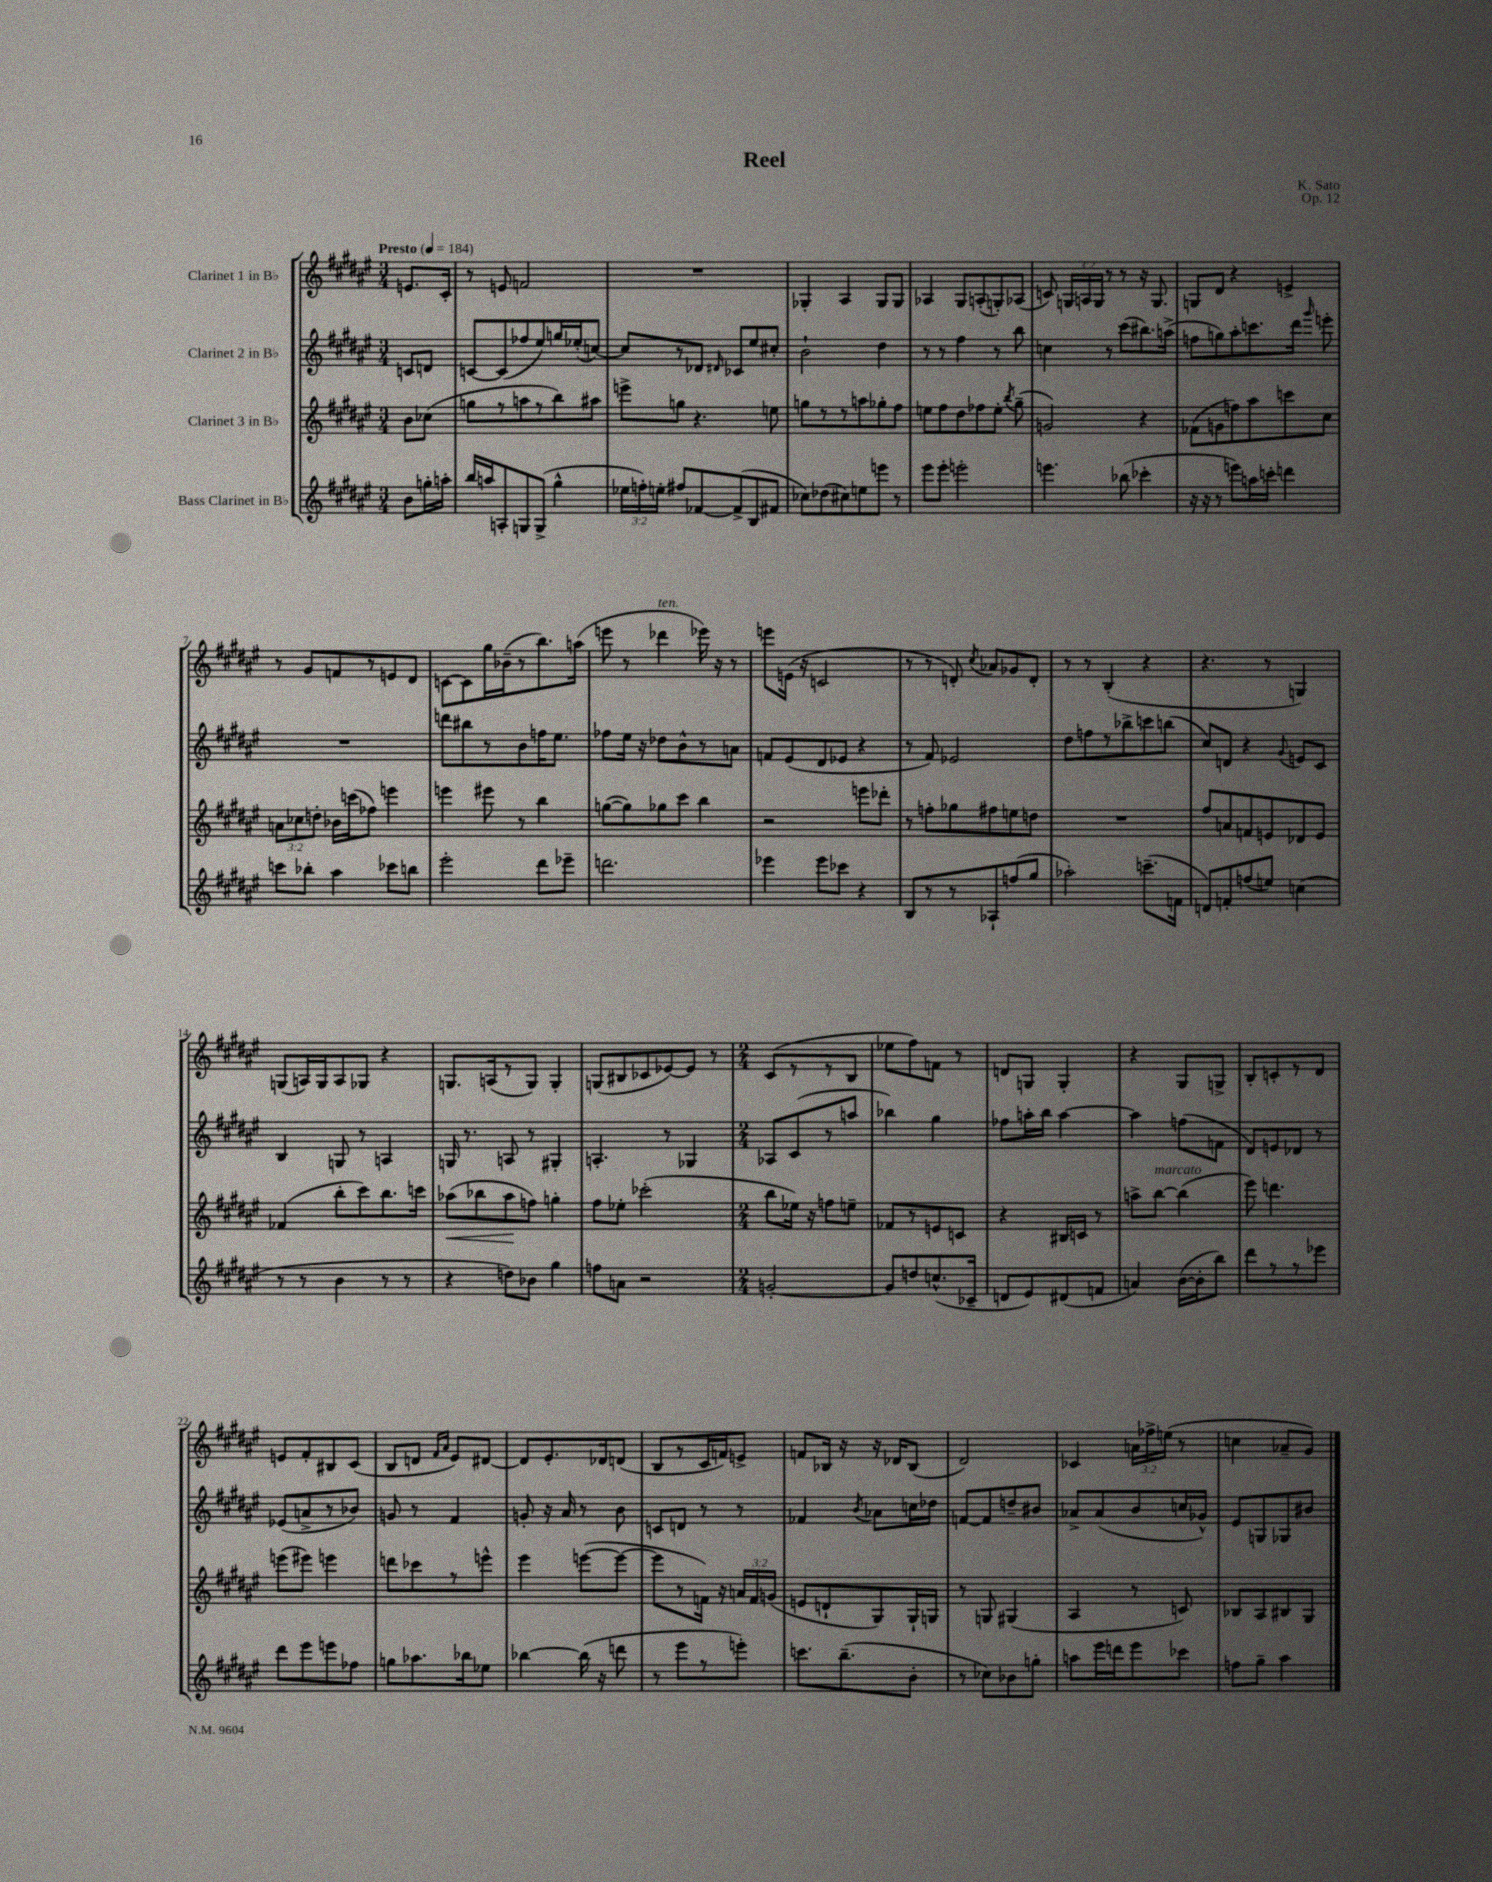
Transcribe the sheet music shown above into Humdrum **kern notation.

**kern	**kern	**kern	**kern
*staff4	*staff3	*staff2	*staff1
*clefG2	*clefG2	*clefG2	*clefG2
*k[f#c#g#d#a#e#]	*k[f#c#g#d#a#e#]	*k[f#c#g#d#a#e#]	*k[f#c#g#d#a#e#]
*M3/4	*M3/4	*M3/4	*M3/4
*MM184	*MM184	*MM184	*MM184
8b\L	8b\L	8c/L	8.e/L
16gg'\L	(8cc-\J	8d/J	.
16aa'\JJ	.	.	16c#'/Jk
=	=	=	=
16bb/LL	8gg\L	[8c/L	8r
16aa/J	.	.	.
8A'/	8r	(8c/]	8e/
8G/	8aa\	8ff-/	2f/
(8G^/J	8r	8ee#/)	.
4gg#^^\	8bb\)	16gg/L	.
.	.	(16ee-'/J	.
.	8aa#\J	[8cc/J)	.
=	=	=	=
24ee-\LL	8eee^\L	8cc/]L	2.r
24ff'\)	.	.	.
24ee'\JJ	.	.	.
8ff#/L	8gg\J	8r	.
[8f-/	4.r	8d-/J	.
.	.	16qqd#/	.
(8f-^/]	.	8c-/L	.
8B/	.	8ee#/	.
8f#/J	8ee\	8cc#'/J	.
=	=	=	=
8cc-\L)	8gg\L	2b`\	4G-'/
(8dd-\	8r	.	.
8cc#\)	8r	.	4A#/
8ee\	8aa\	.	.
8eee\J	8gg-'\	4dd#\	8G-/L
8r	8ff#\J	.	8G-/J
=	=	=	=
8eee#\L	8ee\L	8r	4A-/
8eee#'\J	8ff#\	8r	.
2eee'\	8dd#\	4ff#\	8G#/L
.	8ff-\	.	(8A'/
.	8ee'\J	8r	8G'/)
.	8qbb/	.	.
.	(8gg#~\	8bb\	(8A-/J
=	=	=	=
4.eee\	2g/)	4cc\	8c/)
.	.	.	24G/LL
.	.	.	24A/
.	.	.	24G/JJ
.	.	8r	8r
(8bb-\	.	(8ccc#\L	8r
4ccc-'\	4r	8.bb#\)	16r
.	.	.	8.G/
.	.	(16aa^\Jk	.
=	=	=	=
16r	(8f-\L	8ff\L	8G/L
16r	.	.	.
8r	8g\	8gg\)	8d#/J
8eee\L)	8ff\)	8aa#'\	4r
16aa\L	8aa#\	8.ccc\	.
16ccc'\JJ	.	.	.
4ddd\	8ccc\	.	4e^/
.	.	16ddd#\Jk	.
.	.	16qqggg#/	.
.	8cc#\J	8eee'\	.
=	=	=	=
8ccc\L	12a\L	2.r	8r
.	12cc-\	.	.
8bb-'\J	.	.	8g#/L
.	12dd'\J	.	.
4aa#\	16b-\LL	.	8f/
.	(16ccc\J	.	.
.	8ff-\J)	.	8r
8ccc-\L	4eee\	.	8e/
8bb\J	.	.	8d#/J
=	=	=	=
2eee#'\	4eee\	8ddd\L	[8c\L
.	.	8bb#\	8c\]
.	8eee#\	8r	16gg#\L
.	.	.	(16b-~\J
.	8r	8b\	8r
8ddd#\L	4bb\	16ff\K	8.bb\)
.	.	8.ee#\J	.
8eee-~\J	.	.	.
.	.	.	(16aa\Jk
=	=	=	=
2.ddd\	([8gg\L	8ff-\L	8eee\
.	8gg\])	16ee#\Jk	8r
.	.	16r	.
.	8gg-\	8dd-\L	4ddd-\
.	8ccc#\J	8b^^\	.
.	4bb\	8r	16eee-\)
.	.	.	16r
.	.	8a\J	8r
=	=	=	=
4eee-\	2r	8f/L	8eee\L
.	.	(8e#/	(16e\Jk
.	.	.	16r
8eee-\L	.	8d#/	2c/
8ccc-\J	.	8e-/J	.
4r	8eee\L	4r	.
.	8ddd-'\J	.	.
=	=	=	=
8B/L	8r	8r	8r
8r	8ff'\L	8f#/)	8r
8r	8gg-\	2e-/	8d'/)
.	.	.	8qcc#/
8A-`/	8ff#\	.	8a-/L
(8ff/	8ee\	.	8g-/
8gg#/J	8dd\J	.	8d'/J
=	=	=	=
2aa-'\)	2.r	8dd#\L	8r
.	.	8ff\	8r
.	.	8r	(4B'/
.	.	8bb-^\	.
(8.ccc~\L	.	8ccc\	4r
.	.	(8bb\J	.
16f\Jk	.	.	.
=	=	=	=
8d/L)	8ff#/L	8cc#/L)	4.r
8f'/	8a/	8d/J	.
(8ff/	8f/	4r	.
8ee/J)	8e/	.	8r
.	.	8qqg#/	.
(4cc\	8d-/	8e/L	4G/)
.	8e/J	8c#/J	.
=	=	=	=
8r	(4f-/	4B/	(8G/L
8r	.	.	16A/L)
.	.	.	16G/J
4b\	8bb'\L	8G/	8A/
.	8ccc#\)	8r	8G-/J
8r	8.bb\	4A/	4r
8r	.	.	.
.	16ccc\Jk	.	.
=	=	=	=
4r	(8aa-\L	16G/	8.G/L
.	.	8.r	.
.	8bb-\	.	.
.	.	.	(16A/k
8dd\L)	8aa-\	8A/	8r
8b-\J	8ff\J)	8r	8G/J)
4gg#\	4gg'\	4G#'/	4G'/
=	=	=	=
8ff\L	8ff#\L	4.A'/	(8G/L
8a\J	8ee-'\J	.	8B#/
2r	(2ccc-'\	.	8c-/
.	.	8r	[8e-/)
.	.	4G-/	8e-/]J
.	.	.	8r
=	=	=	=
*M2/4	*M2/4	*M2/4	*M2/4
[2g'/	8bb\L	8A-/L	(8c#/L
.	16ee-\Jk)	(8c#/	8r
.	16r	.	.
.	8ff\L	8r	8r
.	8ee~\J	8aa/J	8B/J
=	=	=	=
8g/]L	8f-/L	4bb-\)	8ee-\L
8dd/	8r	.	8ff#\)
(8.cc^^/	8e/	4gg#\	8f\J
.	8c/J	.	8r
16c-~/Jk	.	.	.
=	=	=	=
8d/L	4r	8ff-\L	8d/L
8e#/)	.	16aa'\L	8G/J
.	.	16bb\JJ	.
(8d#/	16B#/LL	[4aa\	4G'/
.	16c/JJ	.	.
8f/J	8r	.	.
=	=	=	=
4a/)	8aa^\L	4aa\]	4r
.	[8bb\J	.	.
([16b\LL	(4bb\]	(8ff\L	8G#/L
16b'\]J	.	.	.
8bb\J)	.	8f\J	8G^/J
=	=	=	=
8ddd#\L	8eee#\)	8d#/L)	8B'/L
8r	4.ddd\	8e/	8c'/
8r	.	8d-/J	8r
8eee-\J	.	8r	8d#/J
=	=	=	=
8ddd#\L	(8eee\L	(8e-/L	8e/L
8eee#\	8eee#\J)	8a^/	8f#'/
8eee\	4eee\	8r	8B#/
8ff-\J	.	8b-/J)	(8c#/J
=	=	=	=
8gg\L	8ddd\L	8g/	8B/L
8.aa-\	8ccc-\	8r	8d/J
.	.	.	16qqf#/LL
.	.	.	16qqa#/JJ
.	8r	4f#/	8e#/L)
16bb-\k	.	.	.
8ee-\J	8eee^^\J	.	[8d#/J
=	=	=	=
[4bb-\	4eee#\	8g'/	8d#/]L
.	.	16r	8.e#'/
.	.	16a#/	.
(16bb-\]	([8eee\L	8r	.
16r	.	.	16d-/k
8ddd\	8eee\_J	8b\	(8d/J
=	=	=	=
8r	8eee\]L	8c/L	8B/L
8eee#\L	8r	8d/J	8r
8r	16f\Jk)	8r	16c#/L
.	16r	.	16f/J)
8eee'\J)	24a/LL	8r	8e^/J
.	24f/	.	.
.	(24g/JJ	.	.
=	=	=	=
8.ccc\L	8e/L	4f-/	8f/L
.	8d`/	.	16B-/Jk
(8.bb~\	.	.	16r
.	.	8qb/	.
.	8G#/)	8a-\L	16r
.	.	.	16d-/LK
8b'\J	16G#`/L	16cc\L	(8B-/J
.	16G/JJ	16dd-\JJ	.
=	=	=	=
8r	8r	[8f/L	2d#/)
8cc-\L)	8G/	8f/]	.
8b-\	(4G#/	8dd~/	.
8gg'\J	.	8b#/J	.
=	=	=	=
8aa\L	4A#/	8a-^/L	4c-/
16eee#\L	.	(8a-/	.
16ddd\J	.	.	.
8eee#\	8r	8b/	24a\LL
.	.	.	24ff-^\
.	.	.	(24ee\JJ
8ccc-\J	8c/)	16cc/L	8r
.	.	16g-^^/JJ)	.
=	=	=	=
8ff\L	8B-/L	8e#/L	4cc\
8gg#~\J	8A#/	8G/	.
4aa#\	8B#/	8G-/	8a-~/L
.	8G#/J	8b#/J	8g#/J)
==	==	==	==
*-	*-	*-	*-
